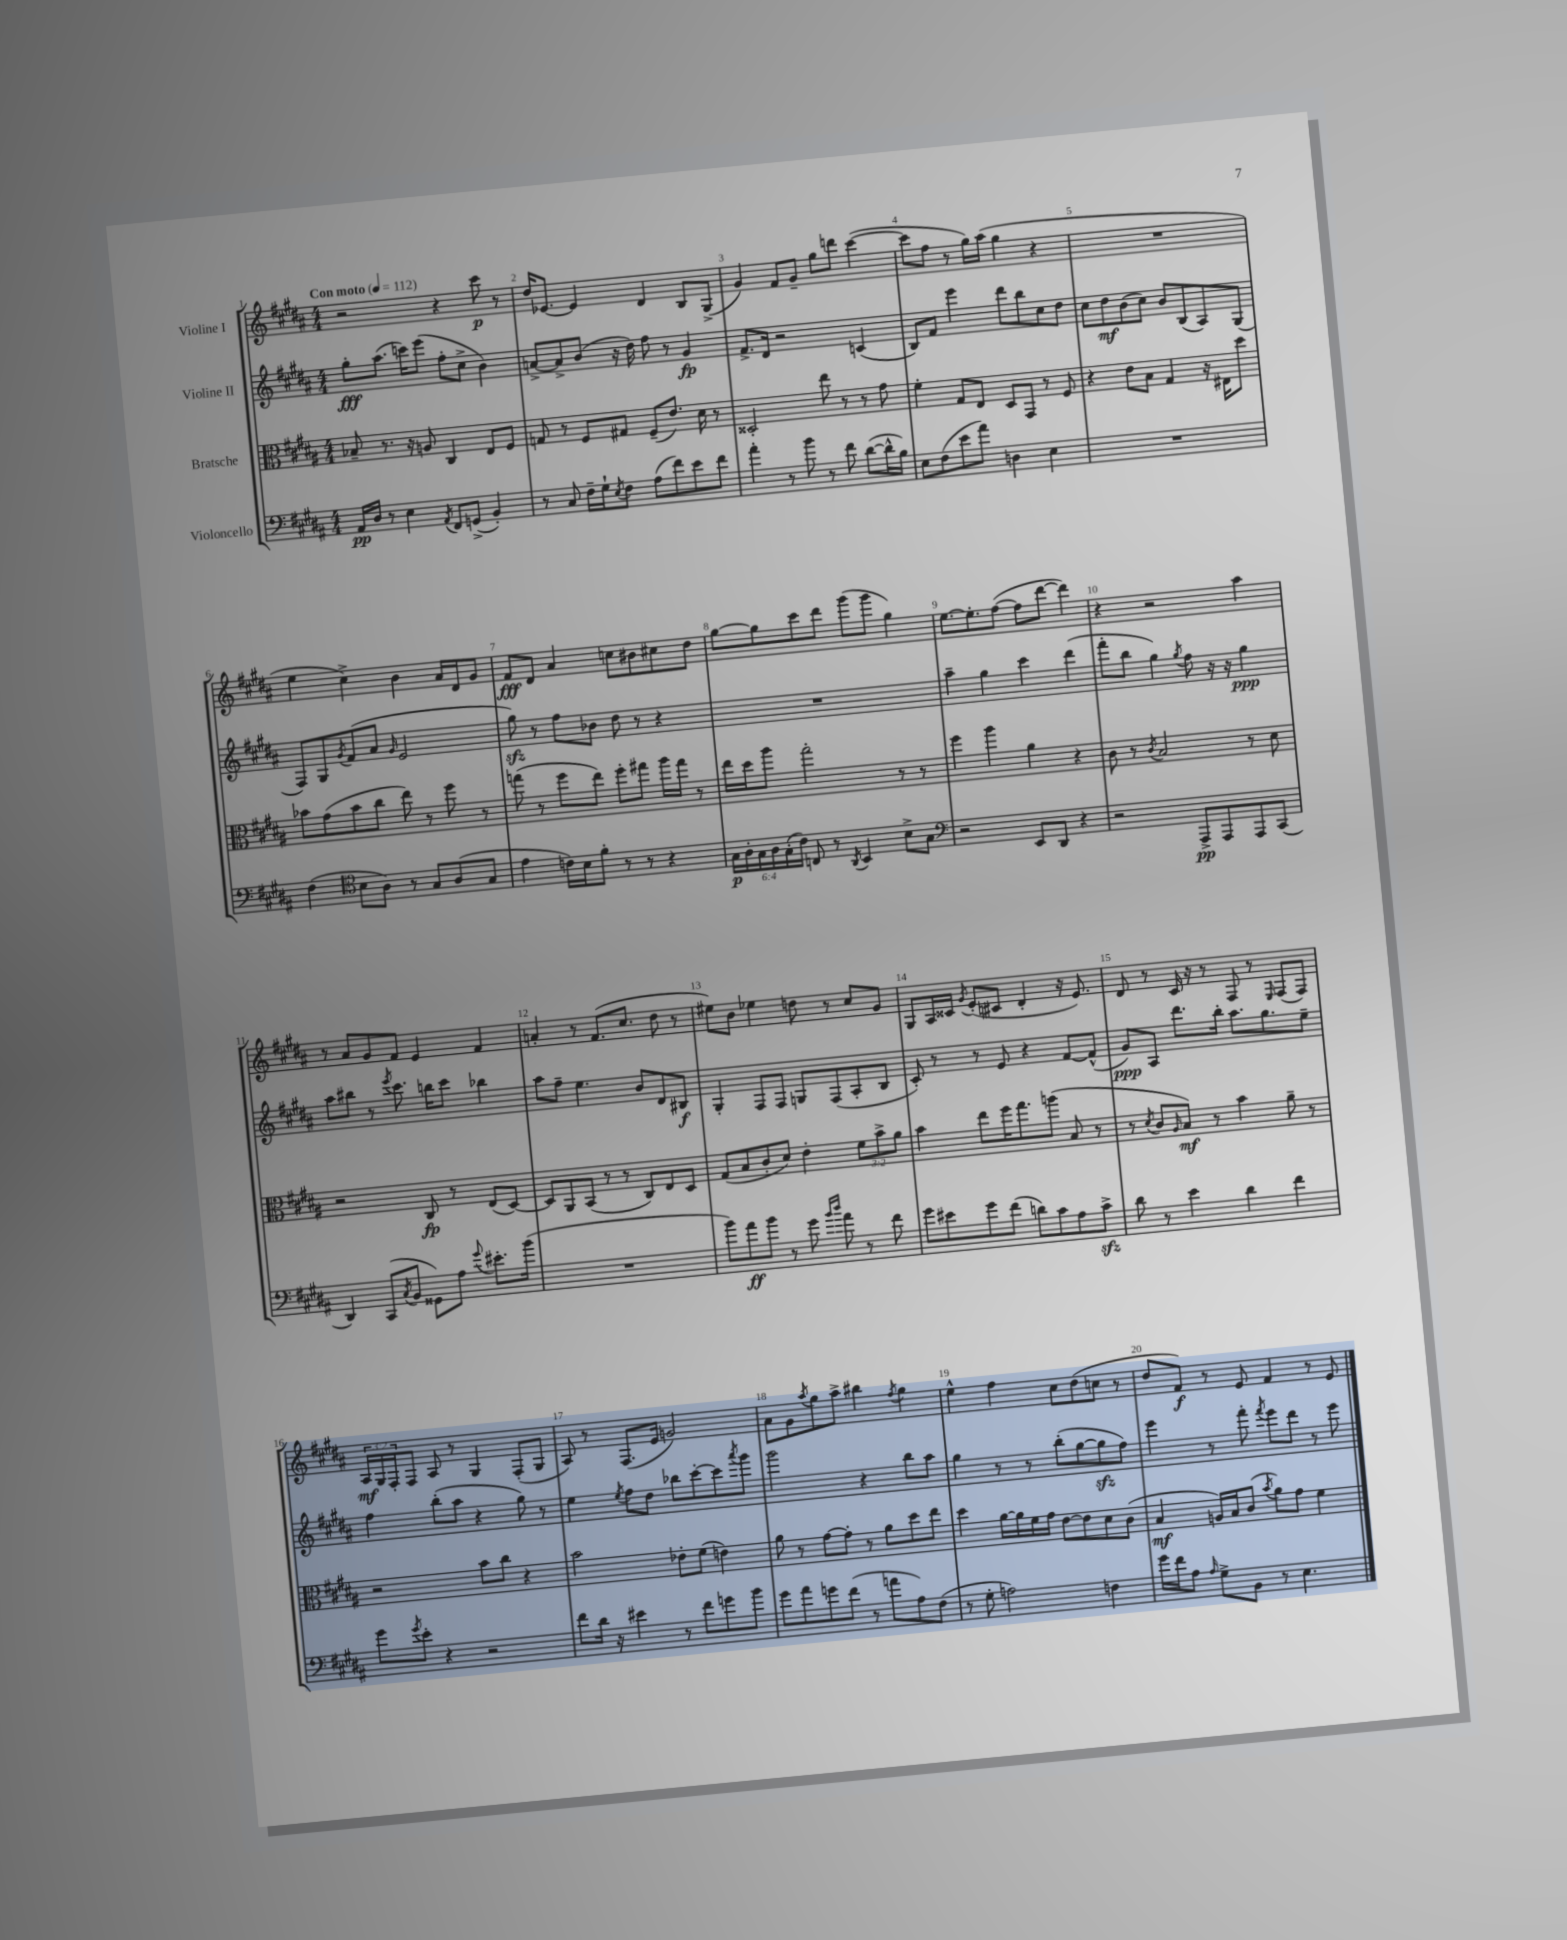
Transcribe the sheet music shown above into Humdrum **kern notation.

**kern	**kern	**kern	**kern
*staff4	*staff3	*staff2	*staff1
*clefF4	*clefC3	*clefG2	*clefG2
*k[f#c#g#d#a#]	*k[f#c#g#d#a#]	*k[f#c#g#d#a#]	*k[f#c#g#d#a#]
*M4/4	*M4/4	*M4/4	*M4/4
*MM112	*MM112	*MM112	*MM112
16AA#	8B-~	8gg#'	2r
16D#	.	.	.
8r	8.r	(8.aa#	.
4E	.	.	.
.	16r	16ccc)	.
.	8A	(8eee	.
8qAA#	.	.	.
8FF#	4C#	8ff#'	4r
(8GG^	.	8cc#^	.
4BB')	8E	4b)	8ccc#
.	8F#	.	8r
=	=	=	=
8r	8G	[8a^	16dd#
.	.	.	[8.e-
8C#	8r	8a^]	.
16F#~	8F#	(8b	4e-]
16G#`	.	.	.
8qE	.	.	.
8F#	8G#	16r	.
.	.	16dd#)	.
(8A#	(8F#~	8ff#	4d#
8f#)	8.e)	8r	.
8e	.	4g#	8B
.	16d#	.	.
8f#	8r	.	(8G#^
=	=	=	=
4a#'	2D##'	8.f#^	4g#)
.	.	16d#	.
8r	.	2r	8f#
8b	.	.	8g#~
8r	8ee	.	8gg#
8f#	8r	.	8ddd
([8d#	8r	(4c	([4ccc#
16d#^^]	8g#	.	.
16B)	.	.	.
=	=	=	=
8E	4f#'	8B)	8ccc#]
(8F#	.	8f#	8ff#
8e	8G#	4eee	8r
8a#)	8E	.	16gg#)
.	.	.	(16aa#
4D	8D#	8ddd#	4gg#
.	8GG#	8bb	.
4E	8r	8cc#	4r
.	8F#	8dd#	.
=	=	=	=
1r	4r	8cc#	1r
.	.	8dd#	.
.	8e	(8b	.
.	8B	8cc#)	.
.	4G#	8b	.
.	.	(8B	.
.	16r	8A#)	.
.	16E#	.	.
.	8dd#	(8G#	.
=	=	=	=
(4F#	8b-	8F#)	4ee
.	(8g#	8G#	.
*clefC4	*	*	*
.	.	8qg#	.
8B	8b-	(8f#	4cc#^)
8A#)	8cc#	8a#	.
.	.	16qqg#	.
8r	8ee)	2e	4b
8G#	8r	.	.
(8A#	8ff#	.	16a#
.	.	.	16d#
8G#	8r	.	8g#
=	=	=	=
4e	(8gg	8gg#)	8f#
.	8r	8r	8d#
16c)	8ff#	8ff#	4a#
16B	.	.	.
8f#'	8ee)	8b-	.
8r	8ff#'	8dd#	8cc
8r	8gg#	8r	8b#
4r	16aa#	4r	8cc#
.	16gg#	.	.
.	8r	.	8dd#
=	=	=	=
24G#	16ee	1r	[8gg#
24A#'	.	.	.
.	16dd#	.	.
24G#	.	.	.
24A#	8aa#	.	8gg#]
(24G#'	.	.	.
24c#)	.	.	.
8C	2gg#'	.	8ccc#
8r	.	.	8ddd#
8qAA#	.	.	.
4BB	.	.	(8ggg#
.	.	.	8ggg#
8B^	8r	.	4gg#)
8G#	8r	.	.
=	=	=	=
*clefF4	*	*	*
2r	4ff#	4aa#~	[8.ee
.	.	.	8.ee']
.	4aa#	4gg#	.
.	.	.	([8ff#
8EE	4a#	4ccc#	8ff#]
8DD#	.	.	[8ddd#
4r	4r	(4ddd#	4ddd#])
=	=	=	=
2r	8c#	8fff#'	4r
.	8r	8bb	.
.	8qc#	.	.
.	2B	4gg#)	2r
.	.	8qgg#	.
8AAA#^	.	8ff#	.
8AAA#	.	16r	.
.	.	16r	.
8AAA#	8r	4gg#	4aa#
(8CC#	8d#	.	.
=	=	=	=
4DD#)	2r	8aa#	8r
.	.	8bb#	8a#
(8CC#	.	8r	8g#
8qC#	.	8qeee	.
8BB	.	8.ccc#	8f#
8GG##)	8C#	.	4e
.	.	16bb	.
8A#	8r	8ccc#	.
8qqg#	.	.	.
8.e#'	(8E	4bb-	4f#
.	[8D#)	.	.
(16b	.	.	.
=	=	=	=
1r	8D#]	8aa#	4a'
.	8AA#	8ff#~	.
.	(8BB	4.ee	8r
.	8r	.	(8.f#
.	8r	.	.
.	.	.	8.cc#
.	8C#)	8b	.
.	8E	8d#	8dd#
.	8D#	8B#	8r
=	=	=	=
8b)	(8G#	4G#'	8ee#)
8a#	8B	.	8b
8b	8c#'	8F#	4ee-
8r	8d#)	8F#	.
8g#	4e'	8G	8dd
16qqb	.	.	.
16qqdd#	.	.	.
8a#	.	(8F#	8r
8r	12f#	8A#'	8cc#
.	12b^	.	.
8f#	.	8B	8g#
.	12a#	.	.
=	=	=	=
8g#	4b	8c#')	8G#
8e#	.	8r	16A#
.	.	.	16c##
.	.	.	8qg#
8g#	8ee	8r	(8e'
(8f#	16ff#	8e	8c#
.	8.gg#	.	.
8d)	.	4r	4d#'
8c#	(8aa	.	.
8A#	8B	[8f#	16r
.	.	.	8.e)
8c#^	8r	(8f#^^]	.
=	=	=	=
8d#	8r	8g#)	8d#
.	8qd#	.	.
8r	8c#	8A#	8r
.	16qqA#	.	.
4e	8B)	8.ddd#	16c#
.	.	.	16r
.	8r	.	8r
.	.	16bb'	.
4d#	4b	8.aa#	8F#
.	.	.	8r
.	.	8.gg#	.
.	.	.	16qqE
4f#	8a#~	.	(8F#
.	8r	8ee~	8F#)
=	=	=	=
8g#	2r	4ff#	24A#
.	.	.	24G#
.	.	.	24F#'
8qg#	.	.	.
8e'	.	.	8F#
4r	.	(8bb'	8A#
.	.	8aa#	8r
2r	8b	4r	4G#
.	8cc#	.	.
.	4r	8gg#)	(8F#'
.	.	8r	8G#
=	=	=	=
8f#	2b	4ee	8A#)
16d#	.	.	8r
16r	.	.	.
.	.	8qee	.
4e#	.	8ff#	(8.F#
.	.	8dd#	.
.	.	.	16e
8r	8e-'	8bb-	2g)
8f#	(8f#	[8ccc#'	.
8g	4e)	8ccc#]	.
.	.	8qaaa#	.
8b	.	8ggg#	.
=	=	=	=
8g#	8a#	2ggg#	8a#
8a#	8r	.	8g#
.	.	.	8qaa#
8g	[8g#	.	8gg#
(8f#	8g#']	.	8aa#^
8r	8r	4r	4bb#
8a	8a#	.	.
.	.	.	8qff#
8A#)	8dd#	8bb	4gg#
(8F#	8ee	8aa#	.
=	=	=	=
8r	4dd#	4gg#	4ee^^
8G#'	.	.	.
2A)	[16a#	8r	4ff#
.	16a#]	.	.
.	16f#	8r	.
.	16g#	.	.
.	[8e	(8bb'	8cc#
.	8e]	[8gg#	(8dd#
4F	8d#	8gg#]	8cc
.	(8c#	8ff#)	8r
=	=	=	=
16g#	4B	4eee	8dd#
16f#	.	.	.
8A#	.	.	8f#)
16qqA#	.	.	.
8G#^	16A)	8r	8r
.	16B	.	.
8BB	(8c#	8fff#'	8e
.	8qb	8qfff#	.
8r	8a#)	8eee	4f#
4.E	8g#	8ddd#	.
.	4f#	8r	8r
.	.	8eee	8e
==	==	==	==
*-	*-	*-	*-
